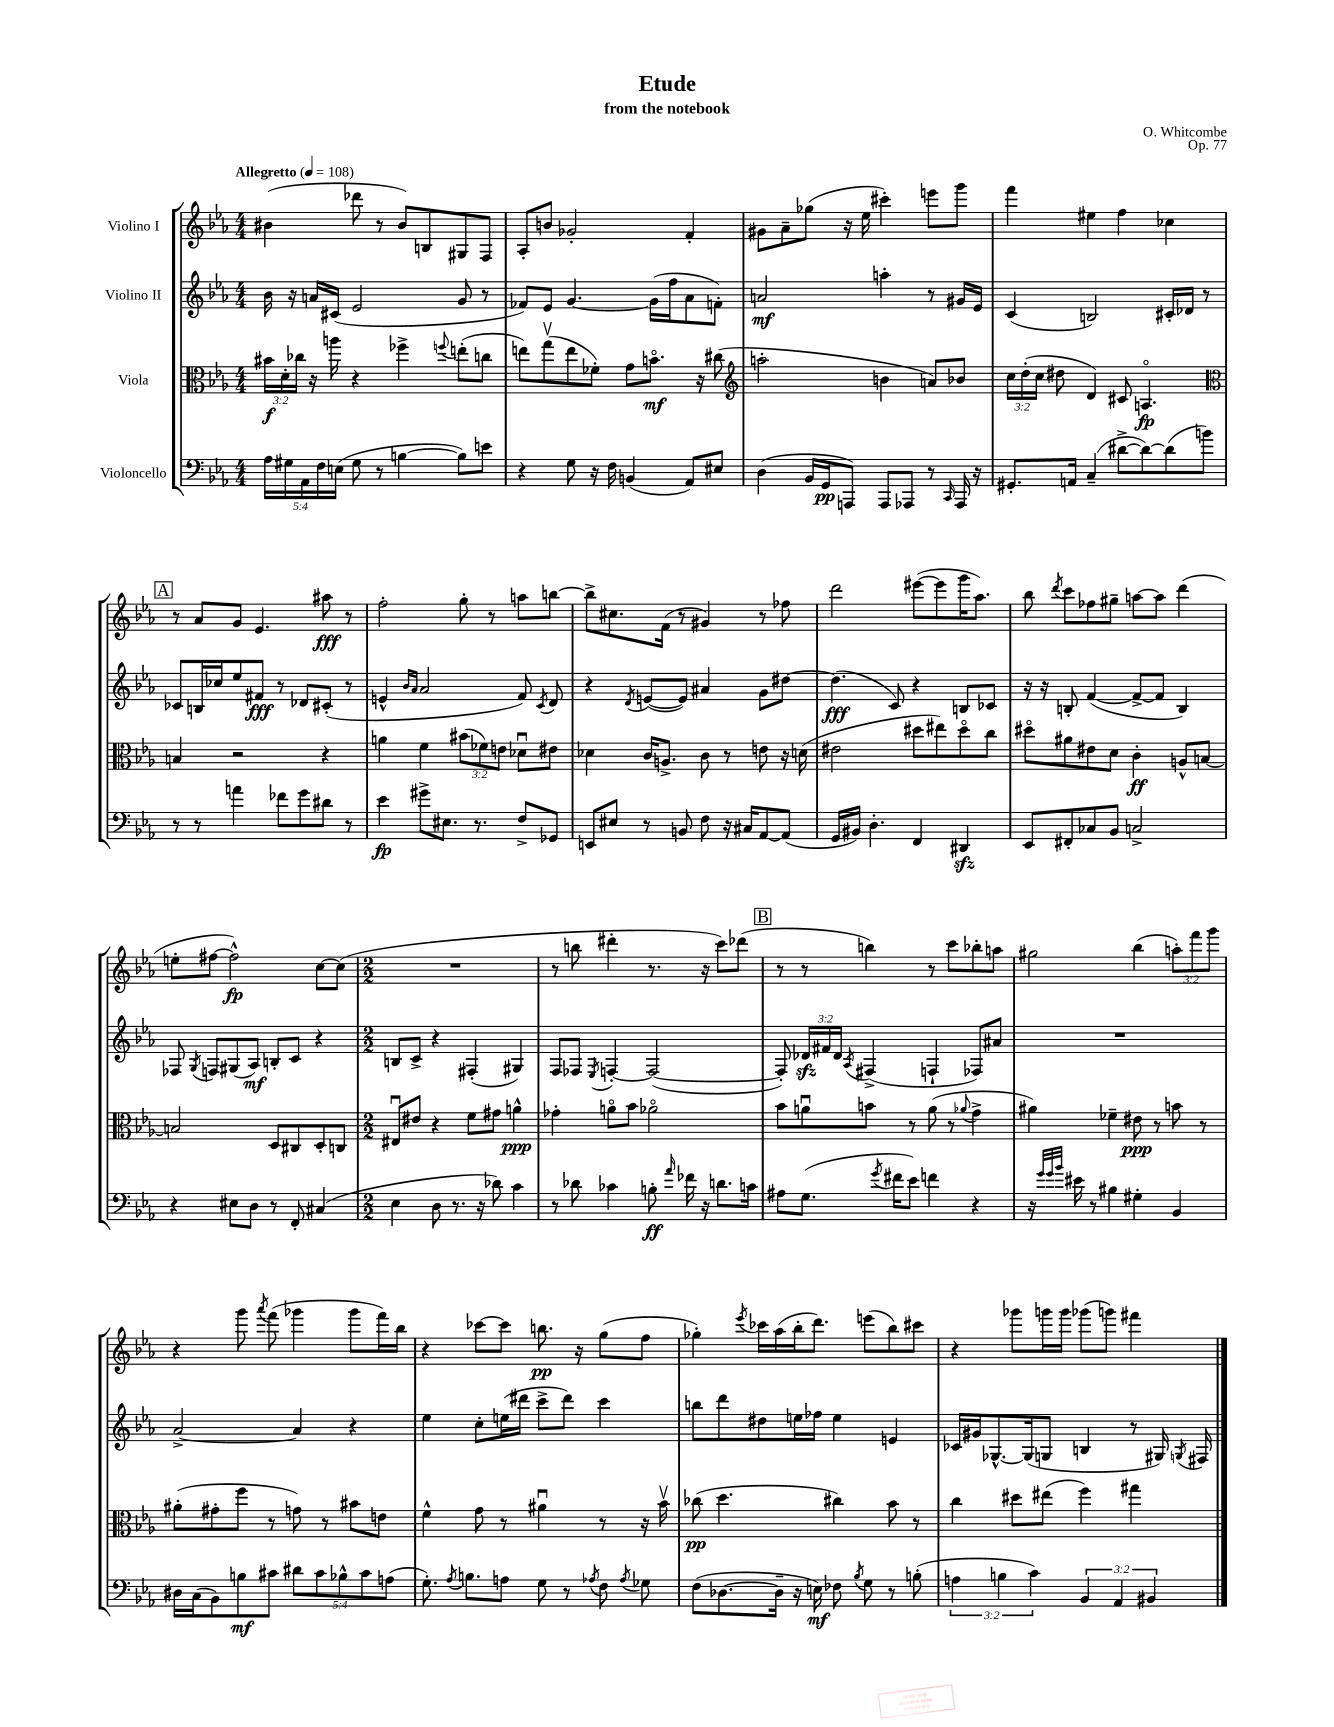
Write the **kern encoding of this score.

**kern	**kern	**kern	**kern
*staff4	*staff3	*staff2	*staff1
*clefF4	*clefC3	*clefG2	*clefG2
*k[b-e-a-]	*k[b-e-a-]	*k[b-e-a-]	*k[b-e-a-]
*M4/4	*M4/4	*M4/4	*M4/4
*MM108	*MM108	*MM108	*MM108
20A-	24b#	16b-	(4b#
.	24d'	.	.
20G#	.	.	.
.	.	16r	.
.	24cc-	.	.
20AA-	.	.	.
.	16r	16a	.
20F	.	.	.
.	16aa	(16c#	.
(20E	.	.	.
8G#	4r	2e-	8ddd-
8r	.	.	8r
[4B	4ff-^	.	8b#)
.	.	.	8B
.	8qqff	.	.
8B])	(8ee'	8g	8G#
8e	8cc	8r	8F
=	=	=	=
4r	8ee)	8f-)	8A-'
.	(8ggv	8e-	8b
8G	8ee	[4.g	2g-'
16r	8f-')	.	.
16F	.	.	.
(4BB	8g	.	.
.	8.bo	(16g]	.
.	.	16ff	.
8AA-)	.	8a-	4f'
.	16r	.	.
8E#	(8cc#	8f')	.
=	=	=	=
*	*clefG2	*	*
(4D	2aa'	2a	8g#
.	.	.	8a-~
16BB-	.	.	(8gg-
16GG	.	.	.
8AAA)	.	.	16r
.	.	.	16ee-
8AAA	4b	4aa'	4ccc#')
8AAA-	.	.	.
8r	8a)	8r	8eee
16qqCC	.	.	.
16AAA-	8b-	16g#	8ggg
16r	.	16e-	.
=	=	=	=
8.GG#'	24cc	(4c	4fff
.	(24dd'	.	.
.	24cc	.	.
.	8dd#	.	.
16AA	.	.	.
(4C~	4d)	2B)	4ee#
[8d#^	8c#	.	4ff
8d#_)	4.Ao	.	.
(8d#]	.	16c#'	4cc-
.	.	16d-	.
8b)	.	8r	.
=	=	=	=
*	*clefC3	*	*
8r	4B	8c-	8r
8r	.	16B	8a-
.	.	16cc-	.
4a	2r	8ee-	8g
.	.	8f#	4.e-
8f-	.	8r	.
8g	.	8d-	.
8d#	4r	(8c#'	8aa#
8r	.	8r	8r
=	=	=	=
4e-	4a	4e^^	2ff'
.	.	16qqb-	.
.	.	16qqa-	.
8g#^	4f	2a-	.
8.E#	.	.	.
.	(12b#	.	8gg'
8.r	.	.	.
.	12f-)	.	.
.	.	.	8r
.	12e	.	.
8F^	8d-u	8f)	8aa
.	.	8qc	.
8GG-	8e#	8d	[8bb
=	=	=	=
8EE	4d-	4r	8bb^]
8E#	.	.	8.cc#
.	.	8qd	.
8r	16c	([8e	.
.	8.A^	.	(16f
8BB	.	8e])	8r
8F	8c	4a#	4g#)
16r	8r	.	.
16C#	.	.	.
[8AA-	8e	8g	8r
(8AA-]	16r	[8dd#	8ff-
.	(16d	.	.
=	=	=	=
16GG	2e#	(4.dd#]	2ddd
16BB#)	.	.	.
4.D'	.	.	.
.	.	8c)	.
4FF	8dd#	4r	([8eee#
.	8ee#)	.	8eee#]
4DD#	8dd#o	8B	16ggg
.	.	.	8.aa-)
.	8cc	8c-	.
=	=	=	=
8EE-	8dd#o	16r	8bb-
.	.	16r	.
.	.	.	8qddd
8FF#'	8a#	8B'	8ccc
8C-	8e#	([4f	8ff-
8BB-	8d	.	8gg#~
2C^	4c'	8f^_	[8aa
.	.	8f]	8aa]
.	8A^^	4B)	(4ddd
.	[8B	.	.
=	=	=	=
4r	2B]	8F-	8ee'
.	.	8qG	.
.	.	8F	[8ff#
8E#	.	(8G#	2ff#^^])
8D	.	8A-)	.
8r	8D	8B'	.
8FF'	8C#	8c	.
(4C#	8D'	4r	[8cc
.	8C	.	(8cc]
=	=	=	=
*M2/2	*M2/2	*M2/2	*M2/2
4E-	8E#u	8B	1r
.	8e#	8c^	.
8D	4r	4r	.
8.r	.	.	.
.	8f	(4F#'	.
16r	.	.	.
8d-)	8g#	.	.
4c	4a^^	4G#)	.
=	=	=	=
8r	4g-'	8F	8r
8d-	.	8F-	8bb
.	.	8qE-	.
4c-	8ao	[4F'	4ddd#'
.	8b-	.	.
8B'	2a-o	(2F_	8.r
16qqa-	.	.	.
16f-	.	.	.
16r	.	.	16r
8.d	.	.	8ccc)
.	.	.	(8ddd-
16c	.	.	.
=	=	=	=
8A#	8b-	8F'])	8r
(8.G	8au	24d-	8r
.	.	24f#	.
.	.	24d-	.
.	.	8qA-	.
.	8b	(4F#^	4bb)
8qg	.	.	.
16f#	.	.	.
8e-)	8r	.	.
4f	(8a	4F`	8r
.	8r	.	8ccc
.	8qqa-	.	.
4r	4g^	8F-)	8bb-'
.	.	8a#	8aa
=	=	=	=
16r	4a#)	1r	2gg#
32qqg	.	.	.
32qqg	.	.	.
32qqb-	.	.	.
16e#	.	.	.
8r	.	.	.
4B#	4f-~	.	.
4G#'	8e#	.	(4bb-
.	8r	.	.
4BB-	8b	.	12aa')
.	.	.	12fff
.	8r	.	.
.	.	.	12ggg
=	=	=	=
16D#	(8a#'	[2a-^	4r
(16C	.	.	.
8BB-)	8g#'	.	.
8B	8ff	.	8ggg
.	.	.	8qaaa-
8c#	8r	.	(8fff
10d#	8g)	4a-]	4ggg-
10c#	.	.	.
.	8r	.	.
10B-^^	.	.	.
.	8b#	4r	8ggg-
10c#	.	.	.
.	8e	.	16fff)
(10A	.	.	.
.	.	.	16bb-
=	=	=	=
8.G')	4f^^	4ee-	4r
8qA-	.	.	.
8.B	.	.	.
.	8g	8cc'	[8ccc-
8A	8r	(16ee	8ccc-]
.	.	16ddd#	.
8G	4a#u	8ccc^	8.bb
8r	.	8ddd#)	.
.	.	.	16r
8qA-	.	.	.
8F	8r	4ccc	(8gg
8qA-	.	.	.
8G-	16r	.	8ff
.	16b-v	.	.
=	=	=	=
(8F	(8cc-	8bb	4gg-')
[8.D-	4.dd	8ddd	.
.	.	.	8qeee-
.	.	8dd#	16ccc-
16D-~]	.	.	(16aa-
16r	.	16ee	16bb-'
16E)	.	16ff-	8.ddd)
8F-	4cc#)	4ee	.
8qB-	.	.	.
8G	.	.	(8eee
8r	8b-	4e	8bb-)
(8B'	8r	.	8ccc#
=	=	=	=
6A	4cc	16c-	4r
.	.	16g#	.
.	.	[8.G-^^	.
6B	.	.	.
.	8dd#	.	8ggg-
.	.	(16G-]	.
6c)	.	.	.
.	(8ee#	8G	16ggg
.	.	.	16ggg
6BB-	4ff)	4B	(8ggg-
.	.	.	8ggg)
6AA-	.	.	.
.	4gg#	8r	4fff#
6BB#	.	.	.
.	.	16G#)	.
.	.	8qG	.
.	.	16F#	.
==	==	==	==
*-	*-	*-	*-
